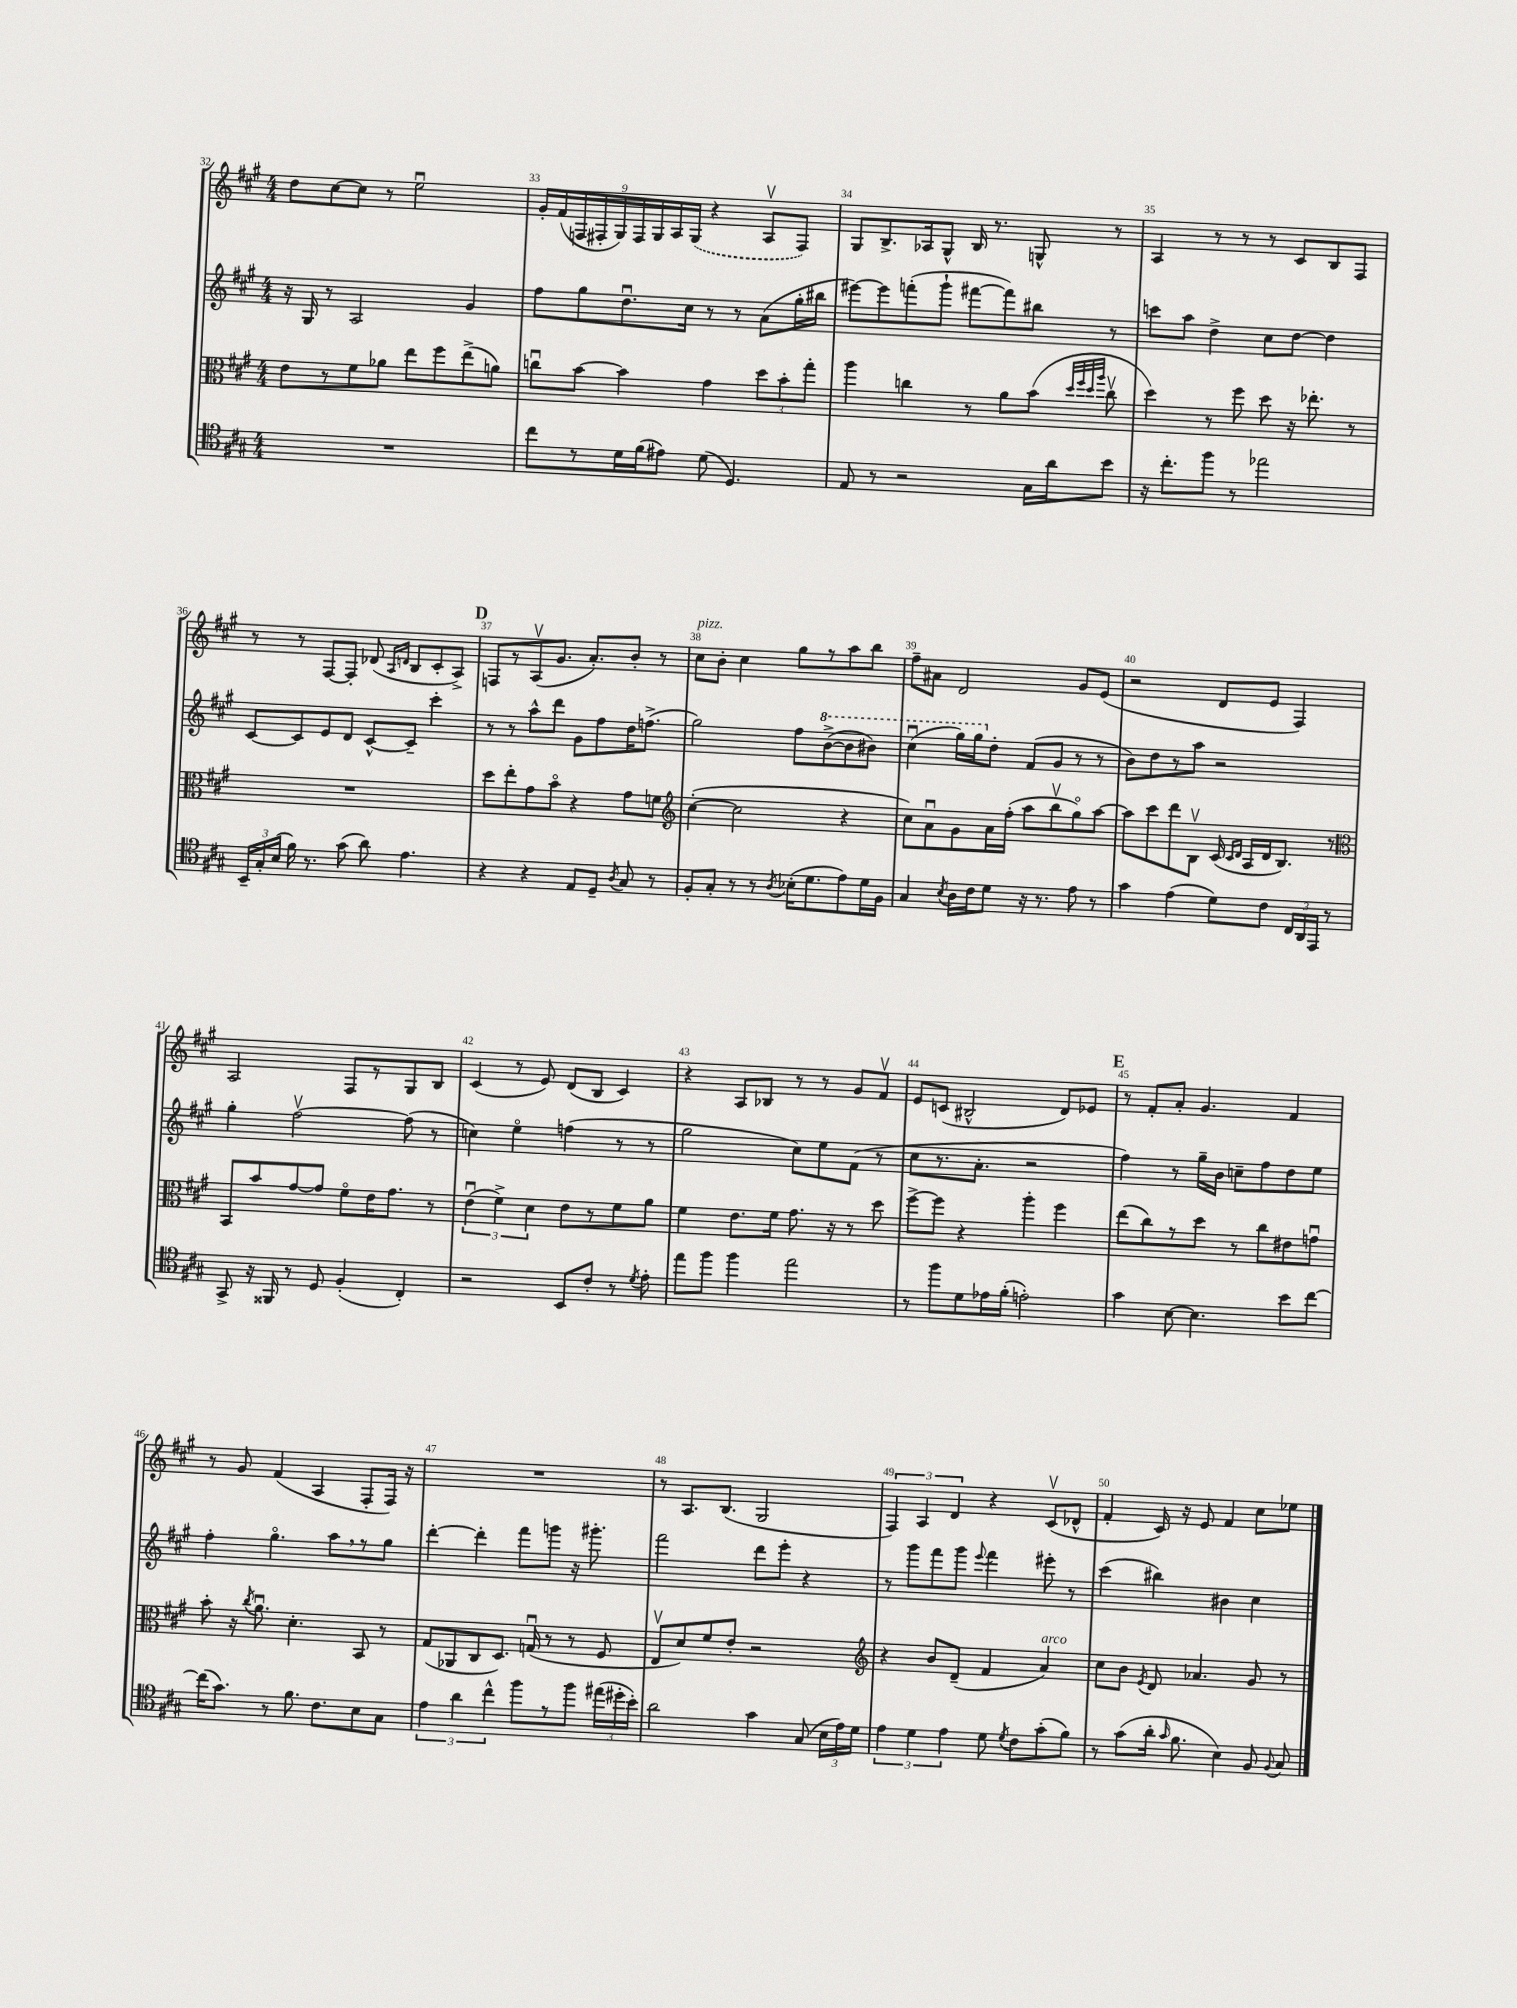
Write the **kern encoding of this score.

**kern	**kern	**kern	**kern
*part4	*part3	*part2	*part1
*staff4	*staff3	*staff2	*staff1
*clefC4	*clefC3	*clefG2	*clefG2
*k[f#c#g#]	*k[f#c#g#]	*k[f#c#g#]	*k[f#c#g#]
*M4/4	*M4/4	*M4/4	*M4/4
=32	=32	=32	=32
1r	8e\L	16r	8dd\L
.	.	16G#/	.
.	8r	8r	[8cc#\
.	8f#\	2A/	8cc#\J]
.	8a-X\J	.	8r
.	8ee\L	.	2eeu\
.	8ff#\	.	.
.	(8ee^\	4g#/	.
.	8an\J)	.	.
=33	=33	=33	=33
8cc#\L	8ccnu\L	8ff#\L	18g#'/LL
.	.	.	(18f#/
.	.	.	18Fn/
8r	[8b\J	8gg#\	.
.	.	.	18F#X'/
.	.	.	18G#/)
16d\L	4b\]	8.ddu\	.
.	.	.	18F#/
(16f#\J	.	.	.
.	.	.	18G#/
8e#X\J)	.	.	.
.	.	.	18A/
.	.	16cc#\Jk	.
.	.	.	(18G#/JJ
(8d\	4g#\	8r	4r
4.D/)	.	8r	.
.	12dd\L	(8a\L	8Av/L
.	12b'\	.	.
.	.	16gg#'\L	8F#/J)
.	12gg#'\J	.	.
.	.	16bb#X\JJ	.
=34	=34	=34	=34
8E/	4aa\	[8eee#X\L)	8G#/L
8r	.	8eee#\]	8.B^/
2r	4ccn\	(8fffn'\	.
.	.	.	16A-X/k
.	.	8ggg#`\J	8G#^^/J
.	8r	[8fff#X\L	16B/
.	.	.	8.r
.	8a\L	8fff#\])	.
16G#\LL	(8b\J	8bb#X\J	8Gn^^/
16a\J	.	.	.
.	32qqdd/LLL	.	.
.	32qqff#/	.	.
.	32qqdd/	.	.
.	32qqaa/JJJ	.	.
8b\J	8ccv\	8r	8r
=35	=35	=35	=35
16r	4dd\)	8cccn\L	4A/
8.cc#'\L	.	.	.
.	.	8aa\J	.
8ff#\J	8r	4dd^\	8r
8r	8ff#\	.	8r
2ee-X\	8dd\	8cc#\L	8r
.	16r	[8dd\J	8c#/L
.	8.ee-X'\	.	.
.	.	4dd\]	8B/
.	8r	.	8F#/J
!!LO:LB:g=z
=36	=36	=36	=36
24BB~/LL	1r	[8c#/L	8r
24G#'/	.	.	.
(24B/JJ	.	.	.
16f#\)	.	8c#/]	8r
8.r	.	.	.
.	.	8e/	[8F#/L
(8g#\	.	8d/J	8F#'/J]
8a\)	.	[8c#^^/L	(8d-X/
.	.	.	16qqA/LL
.	.	.	16qqdn/JJ
4.e\	.	8c#~/J]	8B/L
.	.	4ccc#'\	8c#'/
.	.	.	8A^/J)
!!LO:REH:place=s1:t=D
=37	=37	=37	=37
4r	8dd\L	8r	8Fn/L
.	8ee'\	8r	8r
4r	8g#\	8aa^^\L	(8Av/
.	8b\J	8ddd\J	8.g#/J
8E/L	4r	8g#\L	.
.	.	.	8.a'/L)
8D~/J	.	8ff#\	.
8qA/	.	.	.
8G#/	8g#\L	16dd\K	8b'/J
.	.	(8.ffn^\J	.
8r	8fn\J	.	8r
=38	=38	=38	=38
*	*clefG2	*	*
!	!	!	!LO:TX:a:i:t=pizz.
8F#'/L	([4cc#'\	2gg#\)	8cc#\L
8G#'/J	.	.	8b'\J
8r	2cc#\]	.	4cc#\
8r	.	.	.
8qA/	.	.	.
(16B-X'\KL	.	8ff#\L	8gg#\L
8.d\	.	.	.
*	*	*8va	*
.	.	([8bb^\	8r
8e\)	4r	8bb\]	8aa\
16d\L	.	8bb#X\J)	8bb\J
16F#\JJ	.	.	.
=39	=39	=39	=39
4G#/	8cc#\L)	(4ccc#u\	8ff#~\L
.	8au\	.	8a#X\J
8qB/	.	.	.
16A\LL	8g#\	16ggg#\LL)	2d/
16c#\J	.	16ggg#\J	.
*	*	*X8va	*
8d\J	16a\L	8dd'\J	.
.	(16ff#'\JJ	.	.
16r	8aa\L	(8f#/L	.
8.r	.	.	.
.	8bbv\	8g#/J	.
8e\	8gg#\)	8r	8g#/L
8r	[8aa\J	8r	(8e/J
=40	=40	=40	=40
4g#\	8aa\L]	8b\L)	2r
.	8ccc#\	8dd\	.
(4e\	8ddd\	8r	.
.	8Bv\J	8aa\J	.
8d\L)	(16c#/	2r	8d/L
.	16qqc#/LL	.	.
.	16qqd/JJ	.	.
.	16A/LL	.	.
8c#\J	16d/J	.	8e/J
.	8.B/J)	.	.
24C#/LL	.	.	4F#/)
24AA/	.	.	.
24EE/JJ	.	.	.
8r	8r	.	.
!!LO:LB:g=z
=41	=41	=41	=41
*	*clefC3	*	*
8GG#^/	8BB/L	4gg#'\	2A/
16r	8b/	.	.
16FF##X/	.	.	.
8r	[8g#/	[2ff#v\	.
8D/	8g#/J]	.	.
(4F#'/	8f#\L	.	8F#/L
.	16e\K	.	8r
.	8.g#\J	.	.
4C#'/)	.	(8ff#\]	8G#/
.	8r	8r	8B/J
=42	=42	=42	=42
2r	(6eu\	4ccn\)	(4c#/
.	6f#^\)	.	.
.	.	4ee\	8r
.	6d\	.	.
.	.	.	8e/)
8BB/L	8e\L	(4ffn\	(8d/L
8c#'/J	8r	.	8B/J
8r	8f#\	8r	4c#/)
8qd/	.	.	.
8e'\	8a\J	8r	.
=43	=43	=43	=43
8ee\L	4f#\	2gg#\	4r
8ff#\J	.	.	.
4ff#\	8.e\L	.	8A/L
.	.	.	8B-X/J
.	16f#\Jk	.	.
2ee\	8.g#\	8cc#\L)	8r
.	.	8ee\	8r
.	16r	.	.
.	8r	(8f#\J	8g#/L
.	8dd\	8r	8f#v/J
=44	=44	=44	=44
8r	[8ff#^\L	8cc#\L	8e/L
8ff#\L	8ff#\J]	8.r	(8cn/J
8d\	4r	.	2B#X^^/
.	.	8.a'\J	.
16e-X\L	.	.	.
(16f#'\JJ	.	.	.
2en'\)	4aa'\	2r	.
.	4ff#\	.	8d/L)
.	.	.	8e-X/J
!!LO:REH:place=s1:t=E
=45	=45	=45	=45
4g#\	(8ee\L	4ff#\)	8r
.	8cc#\)	.	8f#'/L
[8B\	8r	8r	8a'/J
4.B\]	8dd\J	16gg#~\LL	4.g#/
.	.	16b\JJ	.
.	8r	8ccn~\L	.
.	8cc#\L	8ff#\	.
8b\L	8e#X\	8dd\	4f#/
[8cc#\J	8gnu\J	8ee\J	.
!!LO:LB:g=z
=46	=46	=46	=46
(16cc#\KL]	8b'\	4ff#'\	8r
8.g#\J)	.	.	.
.	16r	.	8g#/
.	8qcc#/	.	.
.	8.au\	.	.
8r	.	4.gg#\	(4f#/
8.f#\	4.d'\	.	.
.	.	.	4A/
8.c#\L	.	.	.
.	.	8aa,\L	.
8B\	8BB/	8r	8F#'/L
8G#\J	8r	8gg#\J	16F#/Jk)
.	.	.	16r
=47	=47	=47	=47
6e\	(8G#/L	[4ddd'\	1r
.	8AA-X/	.	.
6a\	.	.	.
.	8C#/	4ddd'\]	.
6cc#^^\	.	.	.
.	8.D/J)	.	.
8ff#\L	.	8fff#\L	.
.	(16Gnu/	.	.
8r	8r	8gggn\J	.
8ff#\J	8r	16r	.
.	.	8.ggg#X'\	.
(24ee#X\LL	8F#/	.	.
24dd#X'\	.	.	.
24b'\JJ)	.	.	.
=48	=48	=48	=48
2a\	8Ev/L	2fff#\	8r
.	8d/)	.	8.A/L
.	8f#/	.	.
.	.	.	(8.B/J
.	8e'/J	.	.
4g#\	2r	8ddd\L	2G#/
.	.	8eee'\J	.
(8G#/	.	4r	.
24B\LL	.	.	.
24e\)	.	.	.
24d\JJ	.	.	.
=49	=49	=49	=49
*	*clefG2	*	*
6e\	4r	8r	6F#/)
.	.	8ggg#\L	.
6d\	.	.	6A/
.	8b/L	8fff#\	.
6e\	.	.	6d/
.	(8d~/J	8ggg#\J	.
.	.	8qqeee/	.
8d\	4f#/	4fff#\	4r
8qd/	.	.	.
8c#\L	.	.	.
!	!LO:TX:a:i:t=arco	!	!
(8g#'\	4a/)	8eee#X'\	(8c#v/L
8f#\J)	.	8r	8d-X^^/J
=50	=50	=50	=50
8r	8cc#\L	(4ccc#\	4f#'/
(8g#\L	8b\J	.	.
.	8qe/	.	.
16a'\Jk	8d/	4bb#X\)	16c#/)
16qqg#/	.	.	.
8.f#\	.	.	16r
.	4.a-X/	.	8e/
4B\)	.	4b#X\	4f#/
8F#/	8g#/	4cc#\	8cc#\L
8qqF#/	.	.	.
8G#/	8r	.	8ee-X\J
==	==	==	==
*-	*-	*-	*-
